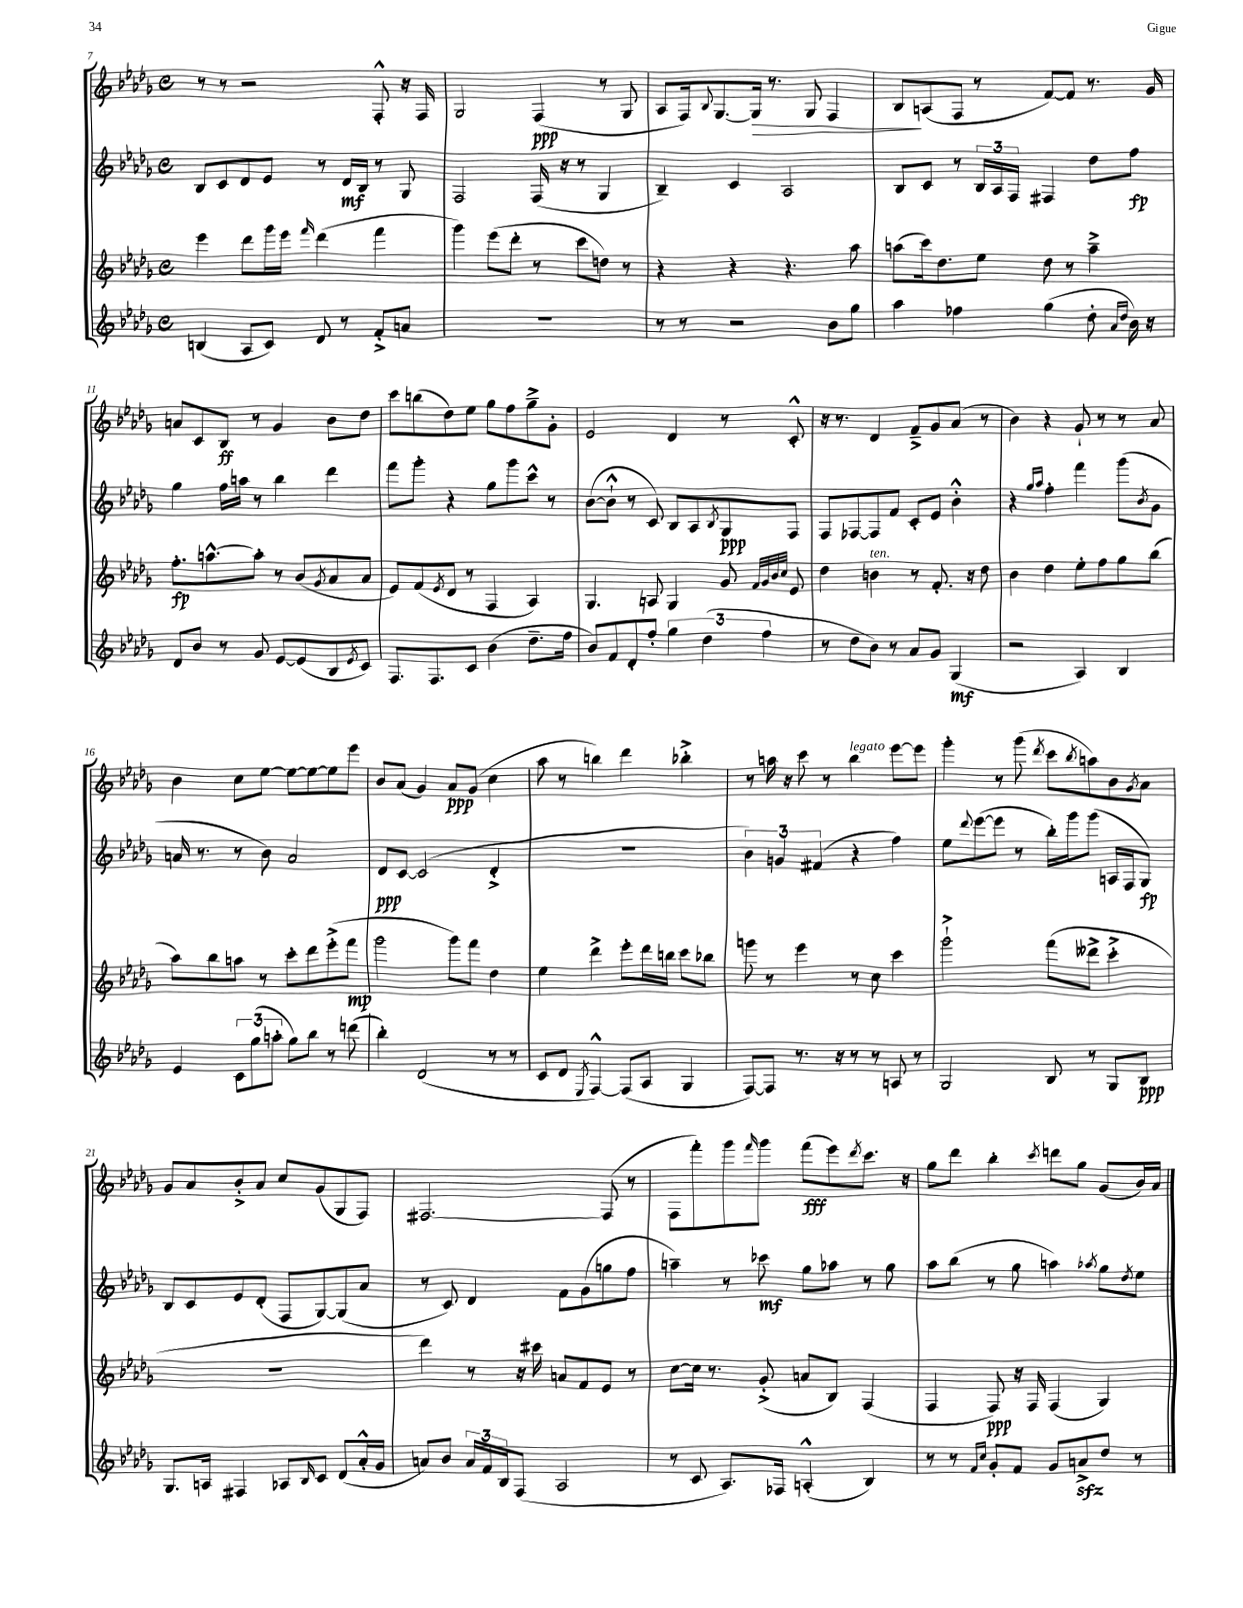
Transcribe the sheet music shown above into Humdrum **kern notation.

**kern	**kern	**kern	**kern
*staff4	*staff3	*staff2	*staff1
*clefG2	*clefG2	*clefG2	*clefG2
*k[b-e-a-d-g-]	*k[b-e-a-d-g-]	*k[b-e-a-d-g-]	*k[b-e-a-d-g-]
*M4/4	*M4/4	*M4/4	*M4/4
*met(c)	*met(c)	*met(c)	*met(c)
(4B/	4eee-\	8B-/L	8r
.	.	8c/	8r
8A-/L	8ddd-\L	8d-/	2r
8c/J)	16ggg-\L	8e-/J	.
.	16eee-\JJ	.	.
.	16qqfff/	.	.
8d-/	(4ddd-\	8r	.
8r	.	16d-/LL	.
.	.	16B-/JJ	.
8f'^/L	4fff\	8r	8F'^^/
8a/J	.	8G-/	16r
.	.	.	16F/
=	=	=	=
1r	4ggg-\)	2F/	2G-/
.	(8eee-\L	.	.
.	8ddd-'\J	.	.
.	8r	(16F/	(4F/
.	.	16r	.
.	8ccc\L	8r	.
.	8dd\J)	4G-/	8r
.	8r	.	8G-/
=	=	=	=
8r	4r	4B-~/)	8A-/L
8r	.	.	16F/k)
.	.	.	8qqB-/
.	.	.	[8.G-/
2r	4r	4c/	.
.	.	.	16G-/]Jk
.	.	.	8.r
.	4.r	2A-/	.
.	.	.	8G-/
8b-\L	.	.	4F/
8gg-\J	8aa-\	.	.
=	=	=	=
4aa-\	(8aa\L	8B-/L	8B-/L
.	16ccc\k)	8c/J	(8A/
.	8.dd-\	.	.
4ff-\	.	8r	8F/J
.	8ee-\J	24B-/LL	8r
.	.	24A-/	.
.	.	24F/JJ	.
(4gg-\	8dd-\	4F#/	[8f/L)
.	8r	.	8f/]J
8dd-'\	4aa~^\	8dd-\L	8.r
16qqa-/LL	.	.	.
16qqdd-/JJ	.	.	.
16b-\)	.	8ff\J	.
16r	.	.	16g-/
=	=	=	=
8d-/L	8.ff'\L	4gg-\	8a/L
8b-/J	.	.	8c/
.	[8.aa^^\	.	.
8r	.	16ff\LL	8B-/J
.	.	16aa\JJ	.
8g-/	8aa'\]J	8r	8r
[8e-/L	8r	4bb-\	4g-/
(8e-/]	(8b-/L	.	.
.	8qg-/	.	.
8B-/	8a-/	4ddd-\	8b-\L
8qe-/	.	.	.
8c/J)	8a-/J	.	8dd-\J
=	=	=	=
8.F/L	8e-/L)	8fff\L	8ccc\L
.	(8f/	8ggg-'\J	(8bb\
8.F/	.	.	.
.	8qe-/	.	.
.	8d-/J	4r	8dd-\)
8c/J	8r	.	8ee-\J
(4b-\	4F/	8gg-\L	8gg-\L
.	.	8ggg-\	8ff\
8.dd-~\L	4A-/)	8ccc^^\J	8gg-~^\
.	.	8r	8g-'\J
16ff\Jk	.	.	.
=	=	=	=
8b-/L)	4.G-/	([8b-\L	2e-/
8f/	.	8b-`^^\]J	.
8d-'/	.	8r	.
8ff'/J	8A/	8c/)	.
6gg-\	4G-/	8B-/L	4d-/
.	.	8A-/	.
(6dd-\	.	.	.
.	.	8qB-/	.
.	8g-/	8G-/	8r
6ff\	.	.	.
.	32qqf/LLL	.	.
.	32qqg-/	.	.
.	32qqb-/	.	.
.	32qqcc/JJJ	.	.
.	8e-/	8F/J	8c'^^/
=	=	=	=
8r	4dd-\	8F/L	16r
.	.	.	8.r
8dd-\L	.	[8F-/	.
8b-\J)	4b\	8F-/]	4d-/
8r	.	8f/J	.
8a-/L	8r	8c'/L	8f~^/L
8g-/J	8.f'/	8e-/J	8g-/
(4G-/	.	4b-'^^\	(8a-/J
.	16r	.	.
.	8dd-\	.	8r
=	=	=	=
2r	4b-\	4r	4b-\)
.	.	16qqgg-/LL	.
.	.	16qqaa-/JJ	.
.	4dd-\	4ff'\	4r
4A-/)	8ee-'\L	4fff\	8g-`/
.	8ff\	.	8r
4B-/	8gg-\	(8ggg-\L	8r
.	.	8qb-/	.
.	(8bb-\J	8g-\J	8a-/
=	=	=	=
4e-/	8aa-\L)	16a/	4b-\
.	.	8.r	.
.	8bb-\	.	.
12c\L	8aa\J	8r	8cc\L
(12gg-\	.	.	.
.	8r	8b-\)	[8ee-\J
12aa'\J	.	.	.
8gg-\L)	8ccc'\L	2a/	8ee-\_L
8bb-\J	8ddd-\	.	8ee-\_
8r	(8eee-'^\	.	8ee-\]
(8ddd\	8fff\J	.	8eee-\J
=	=	=	=
4bb-'\)	2ggg-\	8d-/L	8b-/L
.	.	[8c/J	(8a-/J
(2d-/	.	(2c/]	4g-/)
.	8ggg-\L)	.	8a-/L
.	8fff\J	.	(8g-/J
8r	4dd-\	4d-'^/	4cc\
8r	.	.	.
=	=	=	=
8c/L	4ee-\	1r	8aa-\
8d-/J	.	.	8r
8qE-/	.	.	.
[4F^^/)	4ddd-^\	.	4bb\)
(8F/]L	8eee-'\L	.	4ddd-\
8A-/J	16ddd-\L	.	.
.	16bb\JJ	.	.
4G-/	8ccc\L	.	4bb-'^\
.	8bb-\J	.	.
=	=	=	=
[8F/L)	8ggg\	6b-\)	8r
8F/]J	8r	.	16aa\
.	.	6g/	.
.	.	.	16r
8.r	4eee-\	.	8ccc\
.	.	(6f#/	.
.	.	.	8r
16r	.	.	.
8r	8r	4r	4bb-\
8r	8cc\	.	.
8A/	4ccc\	4ff\)	[8eee-\L
8r	.	.	8eee-\]J
=	=	=	=
2G-/	2ggg-`^\	8ee-\L	4ggg-'\
.	.	8qqddd-/	.
.	.	([8eee-\	.
.	.	8eee-\]J	8r
.	.	8r	(8ggg-\
.	.	.	8qddd-/
8B-/	(8fff\L	16bb-'\LL)	8ccc\L
.	.	16ggg-\J	.
.	.	.	8qbb-/
8r	8ddd--^\J	(8ggg-\J	8aa\)
8G-/L	4ccc'^\	16A/LL	8b-\
.	.	16F/J	.
.	.	.	8qg-/
8B-/J	.	8G-/J)	8a-\J
=	=	=	=
8.G-/L	1r	8B-/L	8g-/L
.	.	8c/	8a-/
16A/Jk	.	.	.
4F#/	.	8e-/	8b-'^/
.	.	(8d-'/J	8a-/J
8A-/L	.	8F/L	8cc/L
16qqB-/	.	.	.
8c/J	.	[8G-/)	(8g-/
(8d-/L	.	(8G-/]	8G-/
16a-'^^/L	.	8a-/J	8F/J)
16g-/JJ	.	.	.
=	=	=	=
8a/L)	4ddd-\)	8r	[2.F#/
8b-/J	.	8c/)	.
24a/LL	8r	4d-/	.
24f/	.	.	.
24B-/J	.	.	.
(8F/J	16r	.	.
.	16ccc#\	.	.
2A-/	8a/L	8f\L	.
.	8f/	(8g-\	.
.	8e-/J	8gg\	(8F#/]
.	8r	8ff\J	8r
=	=	=	=
8r	[8cc\L	4aa~\)	8F\L
8c/	16cc\]Jk	.	8fff'\)
.	8.r	.	.
8.A-/L)	.	8r	8ggg-\
.	.	.	16qqfff/
.	(8g-'^/	8ccc-\	8ggg-\J
16F-/Jk	.	.	.
(4A'^^/	8a/L	8gg-\L	(8fff\L
.	8B-/J)	8aa-\J	8eee-\)
.	.	.	8qddd-/
4B-/)	(4F/	8r	8.ccc\J
.	.	8gg-\	.
.	.	.	16r
=	=	=	=
8r	4F/	8aa-\L	8gg-\L
8r	.	(8bb-\J	8ddd-\J
16qqf/LL	.	.	.
16qqcc/JJ	.	.	.
8g-'/L	8F/)	8r	4bb-'\
8f/J	16r	8gg-\	.
.	16F/	.	.
.	.	.	8qccc/
8g-/L	(4F/	4aa\)	8ddd\L
8a^/	.	.	8gg-\J
.	.	8qaa-/	.
8dd-/J	4G-/)	8gg-\L	(8g-/L
.	.	8qdd-/	.
8r	.	8ee-\J	16b-/L)
.	.	.	16a-/JJ
==	==	==	==
*-	*-	*-	*-
